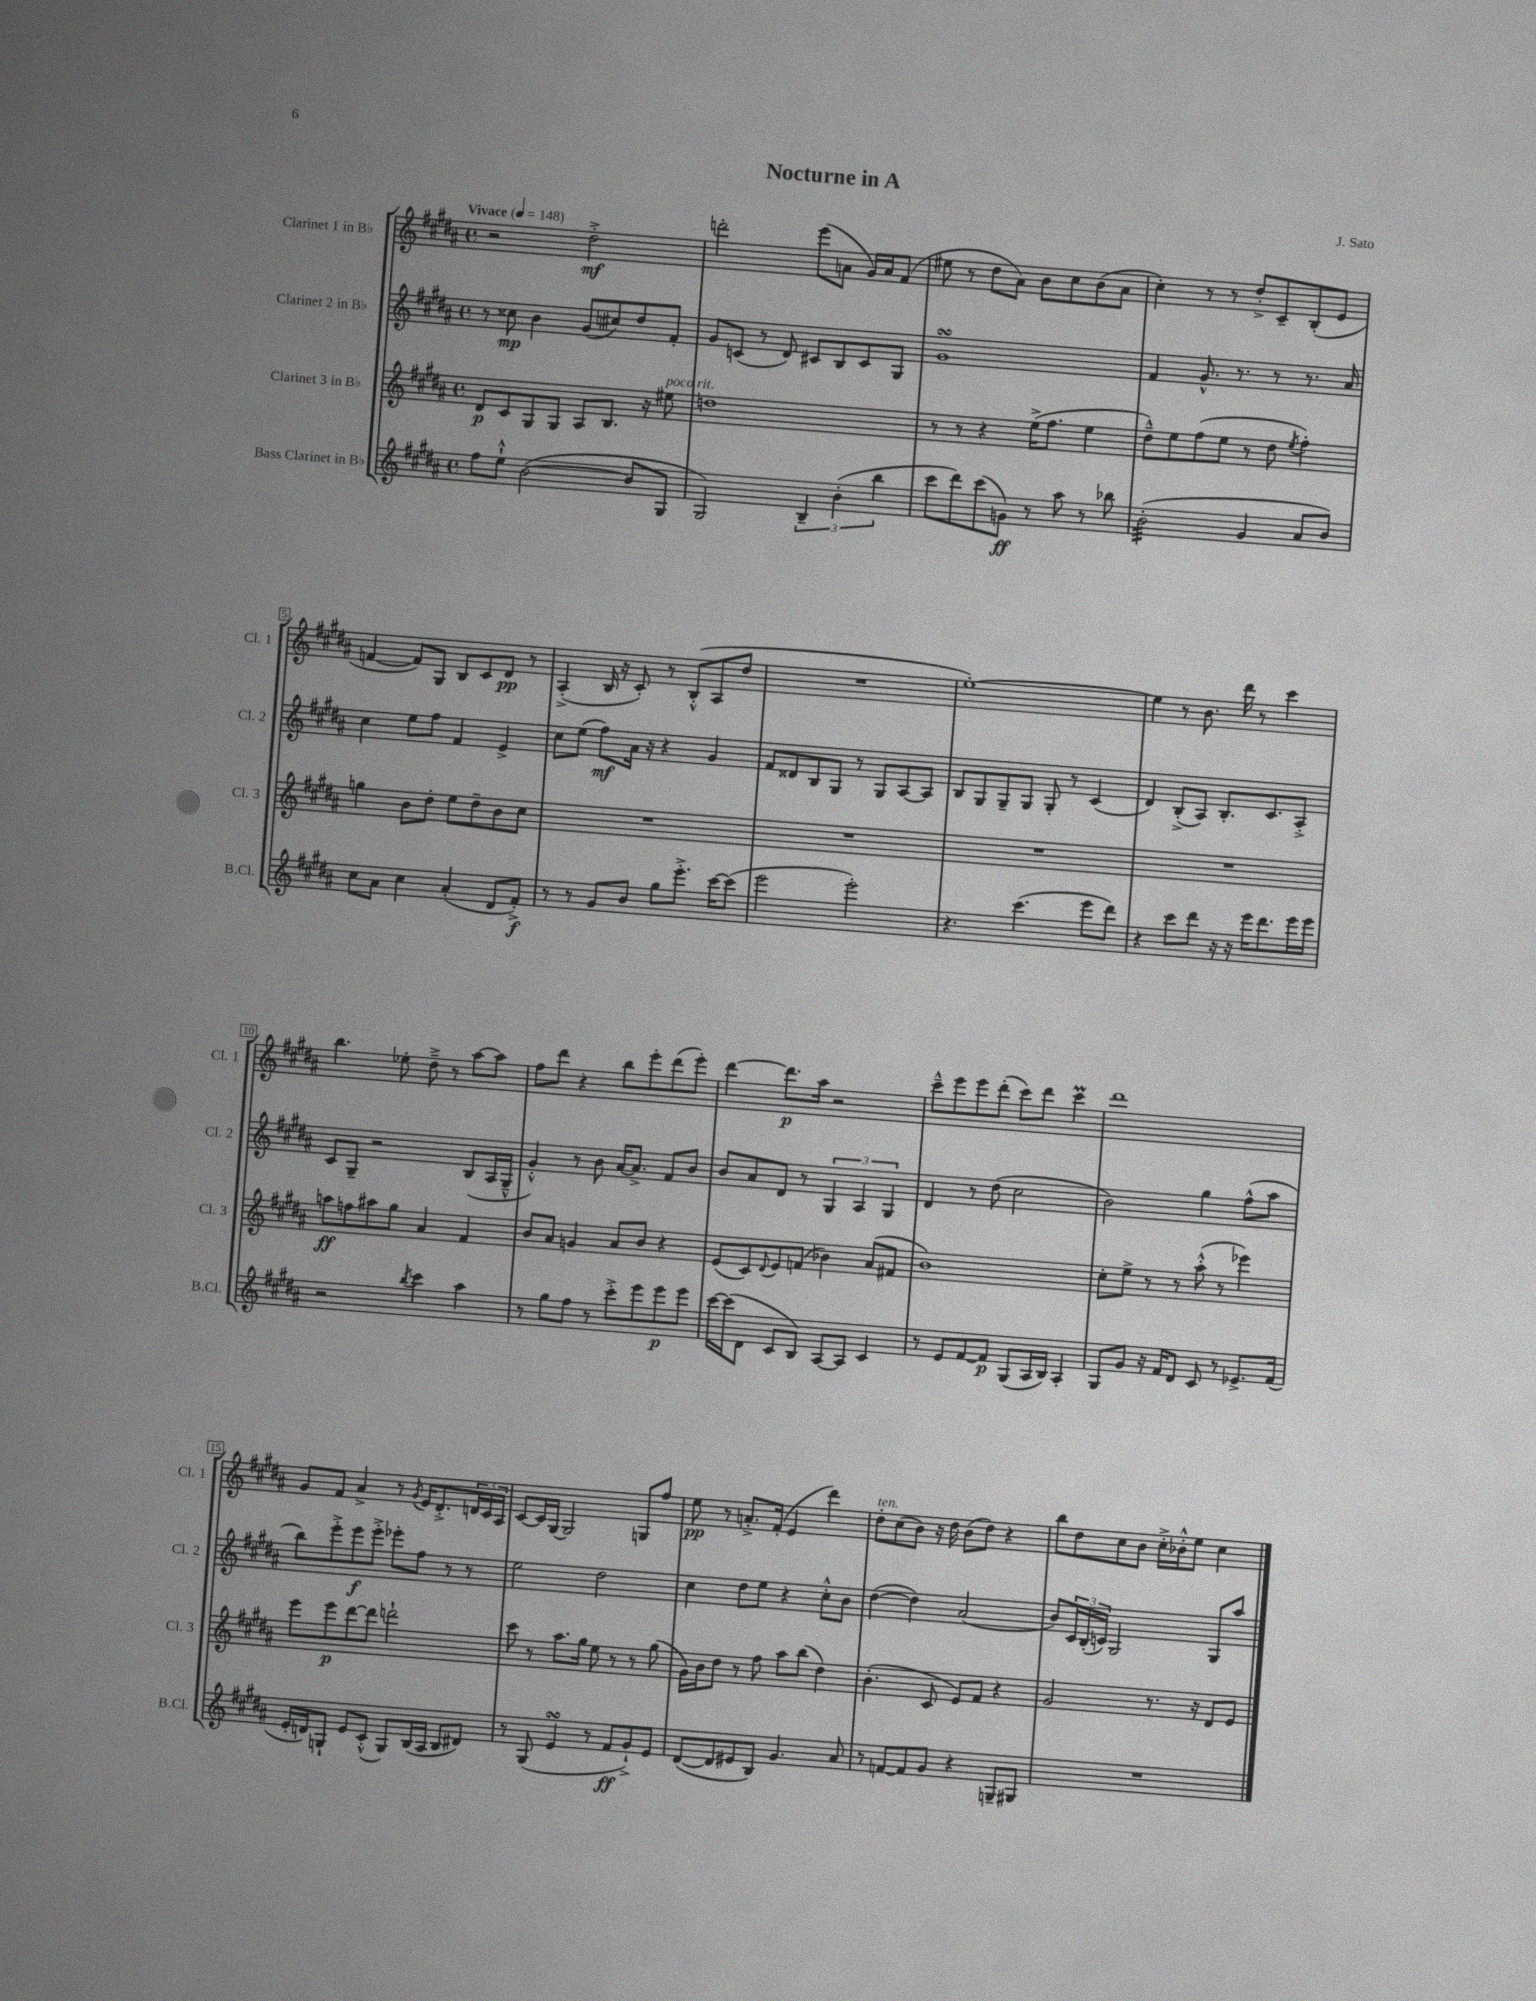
\header { title = "Nocturne in A" composer = "J. Sato" }
<<
\new StaffGroup <<
\new Staff = "s0" \with { instrumentName = "Clarinet 1 in Bb" shortInstrumentName = "Cl. 1" } {
    \clef treble \key b \major \defaultTimeSignature \time 4/4 \tempo "Vivace" 4 = 148
    r2 dis''2-.->\mf |
    d'''2-. e'''8( a'8 gis'16) a'16 fis'8( |
    eis''8 r8 dis''8 ais'8) b'8 cis''8 b'8( ais'8 |
    cis''4-.) r8 r8 dis''8-.-> cis'8-- b8-.( e'8 |
    f'4~ f'8) gis8 b8 cis'8 dis'8\pp r8 |
    ais4-.->( b16 r16 cis'8-.) r8 b8-.-^( ais8 dis''8 |
    R1 |
    e''1~-.) |
    e''4 r8 b'8. dis'''16 r8 cis'''4 |
    b''4. ees''8-. dis''8---> r8 ais''8~ ais''8 |
    fis''8 dis'''8 r4 b''8 e'''8-. dis'''8( e'''8-.) |
    dis'''4~ dis'''8.\p ais''16 r2 |
    cis'''8---^ e'''8 e'''8 dis'''8-.( cis'''8) dis'''8 cis'''4\prall |
    dis'''1 |
    gis'8 fis'8 ais'4-> r8 \acciaccatura { gis'8 } e'16 dis'8.-.-> \tuplet 3/2 { d'16 cis'16 ais16 } |
    cis'8~ cis'16 gis16~ gis2 g8 fis''8 |
    e''8\pp r8 a'8.-.-> fis'16-.( e'4 dis'''4) |
    dis''8-.^\markup { \italic "ten." } cis''8( b'8) r16 dis''16 b'8( dis''8) r4 |
    b''8 dis''8 cis''8 b'8 cis''16-.-> bes'16-.-^ e''8 cis''4 \bar "|." |
}
\new Staff = "s1" \with { instrumentName = "Clarinet 2 in Bb" shortInstrumentName = "Cl. 2" } {
    \clef treble \key b \major \defaultTimeSignature \time 4/4
    r8 cisis''8\mp b'4 gis'8( cis''8) dis''8 fis'8-. |
    gis'8 c'8( r8 dis'8) cis'8 b8 cis'8 gis8 |
    gis'1\turn |
    fis'4 gis'8.-^ r8. r8 r8. ais'16 |
    cis''4 e''8 fis''8 fis'4 e'4-> |
    cis''8 e''8( fis''8\mf) ais'16 r16 r4 gis'4 |
    fis'8 disis'8 b8 gis8 r8 gis8 ais8~ ais8 |
    b8 gis8 gis8-- gis8 gis8-. r8 cis'4( |
    dis'4) b8-.->( ais8) b8.-. cis'8. ais8-.-> |
    cis'8 gis8-- r2 b8( ais16 gis16---^ |
    gis'4-.-^) r8 b'8 ais'16~ ais'8.-> fis'8 b'8 |
    b'8 ais'8 dis'8 r8 \tuplet 3/2 { gis4 ais4 gis4 } |
    dis'4 r8 dis''8( cis''2 |
    b'2) gis''4 fis''8-^( ais''8 |
    b''8) e'''8-.-> e'''8\f e'''8-.-> ees'''8-. fis''8 r8 r8 |
    e''2 dis''2 |
    cis''4 dis''8 e''8 r4 cis''8-.-^ b'8 |
    dis''4~( dis''4) ais'2( |
    b'8) \tuplet 3/2 { cis'16 b16-.( c'16) } gis2 gis8 ais''8 \bar "|." |
}
\new Staff = "s2" \with { instrumentName = "Clarinet 3 in Bb" shortInstrumentName = "Cl. 3" } {
    \clef treble \key b \major \defaultTimeSignature \time 4/4
    dis'8\p cis'8 gis8 gis8 ais8 b8. r16 eis''8^\markup { \italic "poco rit." } |
    d''1 |
    r8 r8 r4 e''16->( fis''8. e''4 |
    dis''8---^) e''8 fis''8( e''8 r8 dis''8 \acciaccatura { e''8 } fis''4-.) |
    g''4 b'8 dis''8-. e''8 dis''8-- b'8 cis''8 |
    R1 |
    R1 |
    R1 |
    R1 |
    a''8\ff f''8 ais''8 gis''8 ais'4 fis'4 |
    b'8 ais'8 g'4 ais'8 b'8 r4 |
    e'8( cis'8) \appoggiatura { dis'8 } e'8 f'8( bes'4) ais'8( fis'8 |
    b'1) |
    cis''8-. e''8-> r8 r8 ais''8-.-^( r8 ees'''4) |
    e'''8 e'''8\p dis'''8~ dis'''8 d'''2-! |
    cis'''8 r8 ais''8. gis''16 e''8 r8 r8 gis''8( |
    gis'16) b'16 dis''8 r8 fis''8 ais''8 b''8( dis''4) |
    b'4.-.( cis'8 e'8) fis'8 r4 |
    gis'2 r8. r16 dis'8 e'8 \bar "|." |
}
\new Staff = "s3" \with { instrumentName = "Bass Clarinet in Bb" shortInstrumentName = "B.Cl." } {
    \clef treble \key b \major \defaultTimeSignature \time 4/4
    fis''8 e''8-!-^ b'2~( b'8 gis8 |
    gis2) \tuplet 3/2 { b4-- b'4-.( b''4 } |
    cis'''8 dis'''8) cis'''8( g'8\ff) r8 ais''8 r8 bes''8 |
    b'2:32-.( gis'4 ais'8 b'8) |
    cis''8 ais'8 cis''4 ais'4-.( dis'8 fis'8-.->\f) |
    r8 r8 gis'8 b'8 gis''8 e'''8.-.-> cis'''16~ cis'''8( |
    e'''2 e'''2-.) |
    r4. cis'''4.( e'''8 dis'''8) |
    r4 cis'''8 dis'''8 r16 r16 e'''16 dis'''8. e'''16 e'''16 |
    r2 \acciaccatura { b''8 } cis'''4 ais''4 |
    r8 gis''8 fis''8 r8 cis'''8-.-> e'''8 e'''8\p e'''8 |
    cis'''16~ cis'''16( dis'8 cis'8 b8) ais8~ ais8 cis'4 |
    r8 e'8 fis'8~ fis'8\p gis8( ais16 b16) ais4-. |
    gis8 gis'8 r16 fis'16 dis'8 cis'8 r8 ees'8.-> fis'16( |
    e'16-. d'16) g8-! e'8 cis'8-.-^( g8) b16( ais16 b8 dis'8) |
    r8 gis8( e'4\turn r8 fis'8\ff gis'8-!->) e'8 |
    dis'8~( dis'8 eis'8 b8) gis'4. ais'8 |
    r8 f'8~ f'8 gis'8 r4 g8-- gis8 |
    R1 \bar "|." |
}
>>
>>
\layout { \context { \Score \override BarNumber.stencil = #(make-stencil-boxer 0.1 0.3 ly:text-interface::print) } }
